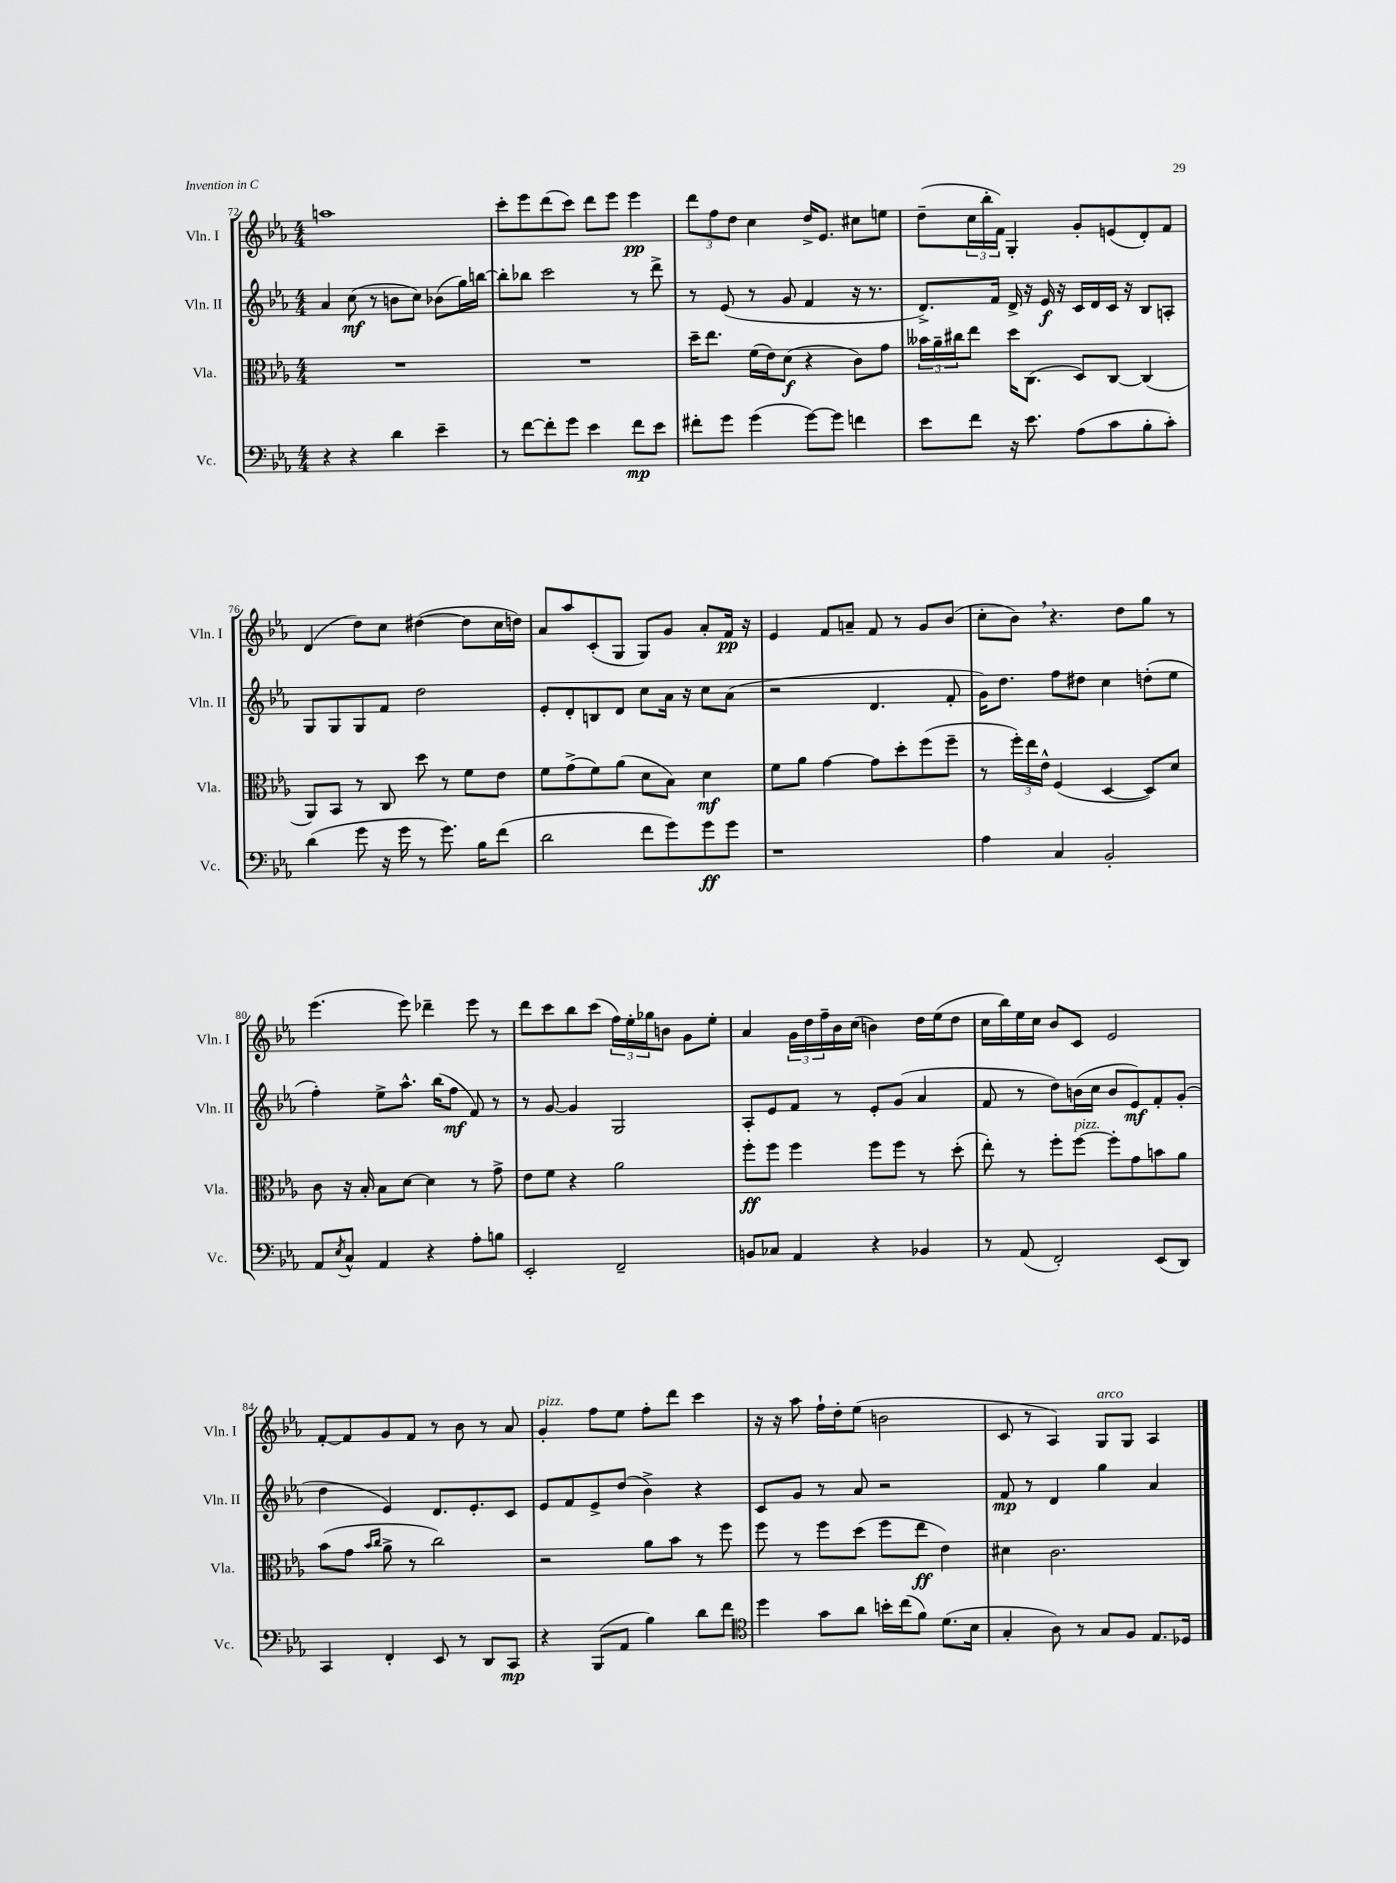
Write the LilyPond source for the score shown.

<<
\new StaffGroup <<
\new Staff = "s0" \with { instrumentName = "Vln. I" shortInstrumentName = "Vln. I" } {
    \clef treble \key ees \major \numericTimeSignature \time 4/4
    a''1 |
    c'''8-. ees'''8 d'''8( c'''8) d'''8 ees'''8 ees'''4\pp |
    \tuplet 3/2 { d'''8 f''8 d''8 } c''4 d''16-> ees'8. cis''8 e''8 |
    d''8--( \tuplet 3/2 { c''16 bes''16-. f'16) } g4-. g'8-. e'8( d'8-.) f'8 |
    d'4( d''8) c''8 dis''4~( dis''8 c''16 d''16) |
    aes'8 aes''8 c'8-.( g8 g8) g'8 aes'8-. f'16\pp r16 |
    ees'4 f'8 a'8-- f'8 r8 g'8 bes'8( |
    c''8-. bes'8) \breathe r4. d''8 g''8 r8 |
    ees'''4.( ees'''8) des'''4-- ees'''8 r8 |
    d'''8 c'''8 bes''8 c'''8( \tuplet 3/2 { f''16) ees''16-. ges''16 } b'8 g'8 ees''8-. |
    aes'4 \tuplet 3/2 { g'16 d''16 f''16-- } bes'16 c''16( b'4) d''16 ees''16( d''8 |
    c''16 bes''16) ees''16 c''16 bes'8 c'8 ees'2 |
    f'8~-. f'8 g'8 f'8 r8 bes'8 r8 aes'8 |
    g'4-.^\markup { \italic "pizz." } f''8 ees''8 f''8-. d'''8 c'''4 |
    r16 r16 aes''8 f''16-! d''16-. ees''8( b'2 |
    c'8 r8 aes4) g8^\markup { \italic "arco" } g8 aes4 \bar "|." |
}
\new Staff = "s1" \with { instrumentName = "Vln. II" shortInstrumentName = "Vln. II" } {
    \clef treble \key ees \major \numericTimeSignature \time 4/4
    aes'4 c''8\mf( r8 b'8 c''8) bes'8( g''16) b''16~ |
    b''8-. bes''8 c'''2 r8 d'''8-> |
    r8 ees'8( r8 g'8 f'4 r16 r8. |
    d'8.->) f'16 d'16-> r16 ees'16\f r16 c'16 d'16 c'16 r16 bes8 a8-. |
    g8 g8 g8 f'8 d''2 |
    ees'8-. d'8-. b8 d'8 c''8 aes'16 r16 c''8 aes'8( |
    r2 d'4. f'8-. |
    g'16) d''8. f''8 dis''8 c''4 d''8-.( ees''8 |
    f''4-.) ees''8-> aes''8.-^ bes''16( f''8\mf f'8) r8 |
    r8 g'8~ g'4 g2 |
    aes8-. ees'8 f'8 r8 ees'8-. g'8( aes'4 |
    f'8 r8 d''8) b'16( c''16 b'8 ees'8\mf) f'8-. g'8-.( |
    d''4 ees'4) d'8. ees'8.-. c'8 |
    ees'8 f'8 ees'8-> d''8( bes'4->) r4 |
    c'8 g'8 r8 aes'8 r2 |
    f'8\mp r8 d'4 g''4 aes'4 \bar "|." |
}
\new Staff = "s2" \with { instrumentName = "Vla." shortInstrumentName = "Vla." } {
    \clef alto \key ees \major \numericTimeSignature \time 4/4
    R1 |
    R1 |
    d''16-- ees''8. f'16( ees'16) d'8\f( r4 c'8) g'8 |
    \tuplet 3/2 { beses'16 aes'16-- cis''16 } ees''8 d''16 c8.( d8) c8~ c4( |
    aes,8) bes,8 r8 c8 d''8 r8 f'8 ees'8 |
    f'8 g'8->( f'8) aes'8( d'8 bes8) d'4\mf |
    f'8 aes'8 g'4~ g'8 d''8-. f''8( f''8-- |
    r8 \tuplet 3/2 { f''16-.) ees''16 ees'16-^ } f4( d4~ d8) d'8 |
    c'8 r16 bes16-. bes8 d'8~ d'4 r8 g'8-> |
    ees'8 f'8 r4 aes'2 |
    f''8-.\ff f''8 f''4 f''8 f''8 r8 d''8-.( |
    ees''8-.) r8 f''8-. f''8~^\markup { \italic "pizz." } f''8-. g'8 b'8 aes'8 |
    bes'8( g'8 \grace { bes'16 c''16 } aes'8-> r8 c''2) |
    r2 aes'8 bes'8 r8 f''8 |
    f''8 r8 f''8 d''8( f''8 ees''8\ff ees'4) |
    dis'4 c'2. \bar "|." |
}
\new Staff = "s3" \with { instrumentName = "Vc." shortInstrumentName = "Vc." } {
    \clef bass \key ees \major \numericTimeSignature \time 4/4
    r4 r4 d'4 ees'4-- |
    r8 f'8~ f'8-. g'8 ees'4 f'8\mp ees'8 |
    fis'8-. g'8 g'4( g'8~) g'8 f'4 |
    ees'8 f'8 r16 ees'8. aes8( c'8 bes8-. c'8-.) |
    d'4( g'8 r16 g'16 r8 g'8.) bes16 f'8( |
    d'2 f'8 g'8) g'8\ff g'8 |
    r1 |
    aes4 c4 bes,2-. |
    aes,8 \acciaccatura { ees8 } c8-^ aes,4 r4 aes8-. b8 |
    ees,2-. f,2-- |
    b,8 ces8 aes,4 r4 bes,4 |
    r8 aes,8( f,2-.) ees,8( d,8) |
    c,4 f,4-. ees,8 r8 d,8 c,8\mp |
    r4 bes,,8( aes,8 bes4) d'8 f'8 |
    \clef tenor d''4 g'8 aes'8 b'16-. c''16( f'8) d'8.( bes16 |
    g4-. aes8) r8 g8 f8 ees8. des16 \bar "|." |
}
>>
>>
\layout { \context { \Score currentBarNumber = #72 } }
